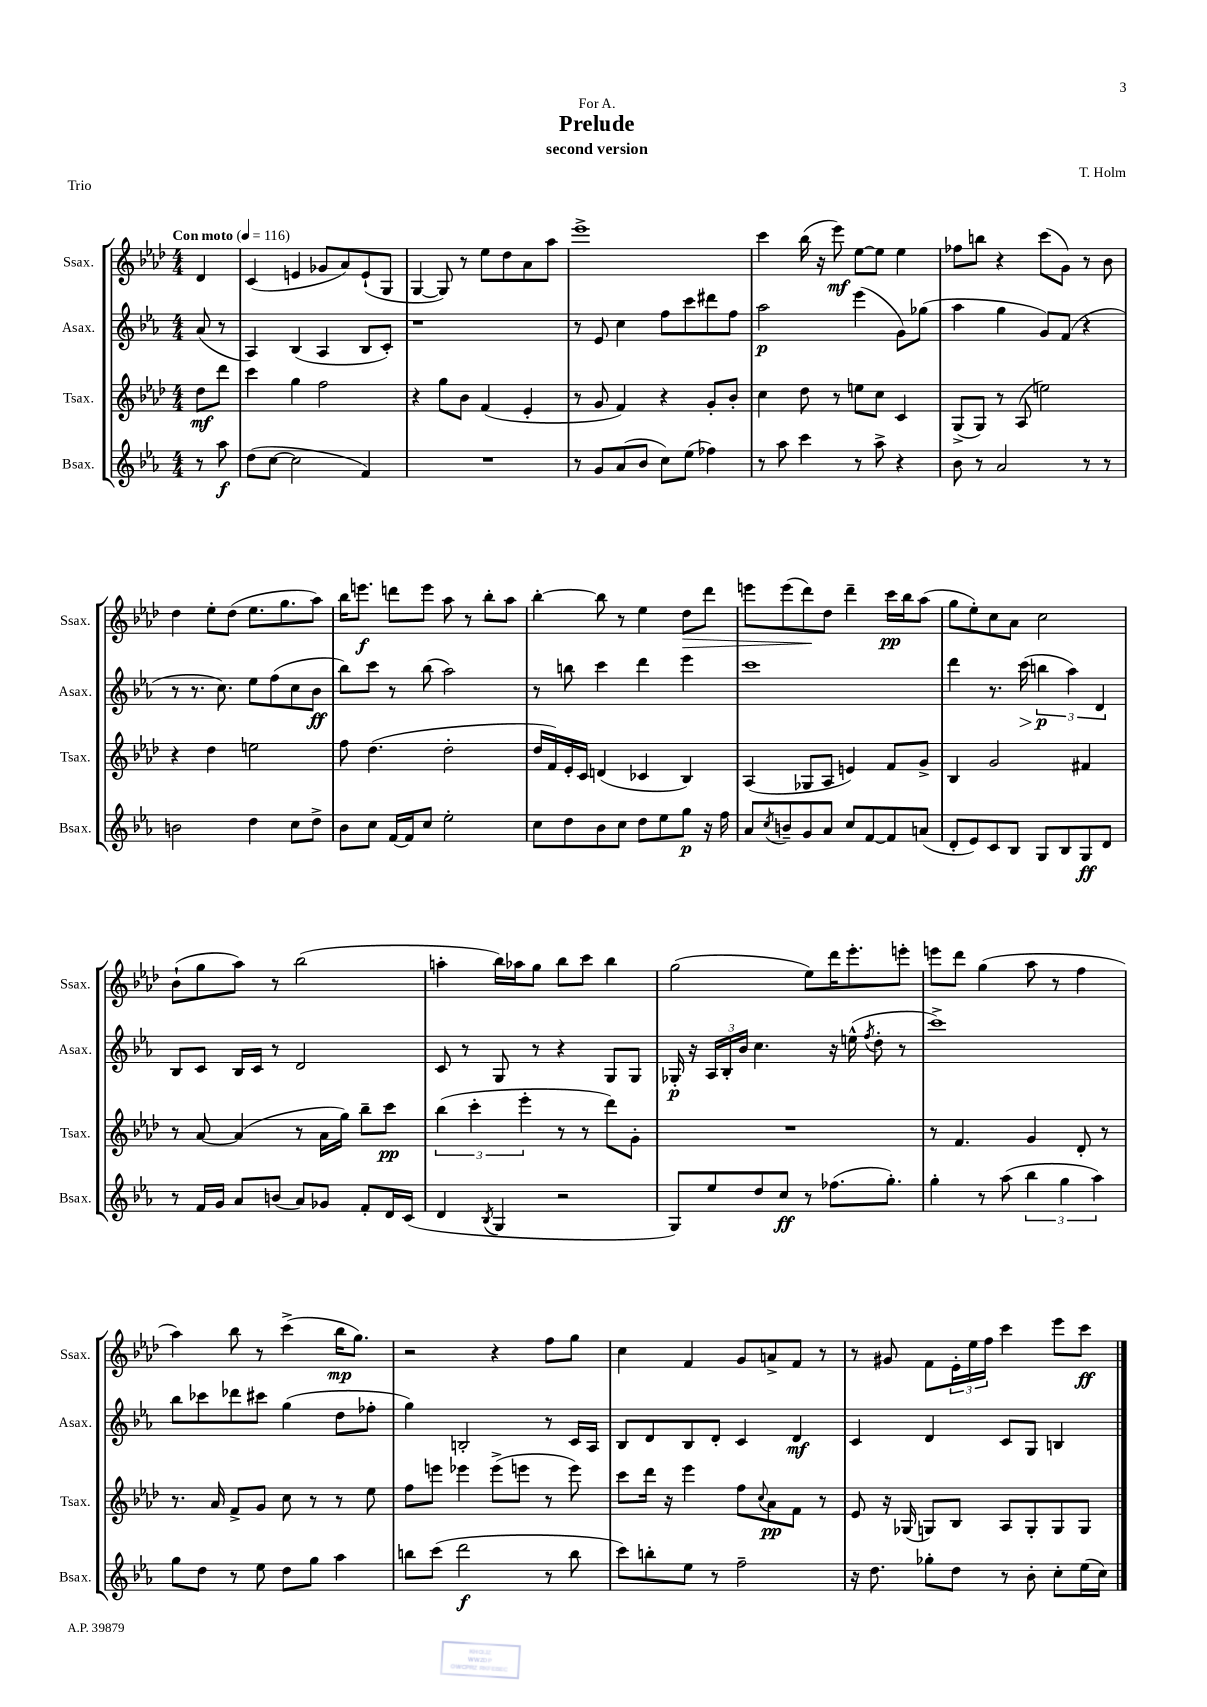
\header { title = "Prelude" composer = "T. Holm" subtitle = "second version" dedication = "For A." piece = "Trio" }
<<
\new StaffGroup <<
\new Staff = "s0" \with { instrumentName = "Ssax." shortInstrumentName = "Ssax." } {
    \clef treble \key aes \major \numericTimeSignature \time 4/4 \partial 4 \tempo "Con moto" 4 = 116
    des'4 |
    c'4( e'4 ges'8 aes'8) e'8-!( g8 |
    g4~ g8) r8 ees''8 des''8 aes'8 aes''8 |
    ees'''1-> |
    c'''4 bes''16( r16 ees'''8\mf) ees''8~ ees''8 ees''4 |
    fes''8 b''8 r4 c'''8( g'8) r8 bes'8 |
    des''4 ees''8-. des''8( ees''8. g''8. aes''8) |
    bes''16 e'''8.\f d'''8 e'''8 aes''8 r8 bes''8-. aes''8 |
    bes''4~-. bes''8 r8 ees''4 des''8\> des'''8 |
    e'''8 e'''8( des'''8\!) des''8 des'''4-- c'''16\pp bes''16 aes''8( |
    g''8 ees''8-.) c''8 aes'8 c''2 |
    bes'8-!( g''8 aes''8) r8 bes''2( |
    a''4-. bes''16) aes''16 g''8 bes''8 c'''8 bes''4 |
    g''2( ees''8) des'''16 ees'''8.-. e'''8-. |
    e'''8 des'''8 g''4( aes''8 r8 f''4 |
    aes''4) bes''8 r8 c'''4->( bes''16\mp g''8.) |
    r2 r4 f''8 g''8 |
    c''4 f'4 g'8 a'8-> f'8 r8 |
    r8 gis'8 f'8 \tuplet 3/2 { ees'16-. ees''16 f''16 } c'''4 ees'''8 c'''8\ff \bar "|." |
}
\new Staff = "s1" \with { instrumentName = "Asax." shortInstrumentName = "Asax." } {
    \clef treble \key ees \major \numericTimeSignature \time 4/4 \partial 4
    aes'8( r8 |
    aes4) bes4( aes4 bes8 c'8-.) |
    r1 |
    r8 ees'8 c''4 f''8 c'''8 dis'''8 f''8 |
    aes''2\p ees'''4( g'8) ges''8( |
    aes''4 g''4 g'8) f'8( r4 |
    r8 r8. c''8.) ees''8 f''8( c''8 bes'8\ff |
    bes''8) c'''8 r8 bes''8( aes''2) |
    r8 b''8 c'''4 d'''4 ees'''4 |
    c'''1 |
    d'''4 r8. c'''16\>( \tuplet 3/2 { b''4\p\! aes''4) d'4 } |
    bes8 c'8 bes16 c'16 r8 d'2 |
    c'8 r8 g8 r8 r4 g8 g8 |
    ges16-.\p r16 \tuplet 3/2 { aes16 bes16-. bes'16 } c''4. r16 e''16-^( \acciaccatura { f''8 } d''8-. r8 |
    c'''1->) |
    bes''8 ces'''8 des'''8 cis'''8 g''4( d''8 fes''8-. |
    g''4) b2-. r8 c'16 aes16 |
    bes8 d'8 bes8 d'8-. c'4 d'4\mf |
    c'4 d'4 c'8 g8 b4 \bar "|." |
}
\new Staff = "s2" \with { instrumentName = "Tsax." shortInstrumentName = "Tsax." } {
    \clef treble \key aes \major \numericTimeSignature \time 4/4 \partial 4
    des''8\mf des'''8 |
    c'''4 g''4 f''2 |
    r4 g''8 bes'8 f'4( ees'4-. |
    r8 g'8 f'4) r4 g'8-. bes'8-. |
    c''4 des''8 r8 e''8 c''8 c'4 |
    g8->( g8) r8 aes8( e''2) |
    r4 des''4 e''2 |
    f''8 des''4.( des''2-. |
    des''16 f'16) ees'16-. c'16 d'4( ces'4 bes4) |
    aes4( ges8 aes8 e'4) f'8 g'8-> |
    bes4 g'2 fis'4 |
    r8 aes'8~ aes'4( r8 aes'16 g''16) bes''8-- c'''8\pp |
    \tuplet 3/2 { bes''4( c'''4-. ees'''4-. } r8 r8 des'''8) g'8-. |
    R1 |
    r8 f'4. g'4 des'8-. r8 |
    r8. aes'16 f'8-> g'8 c''8 r8 r8 ees''8 |
    f''8 e'''8 ees'''4 ees'''8->( e'''8 r8 e'''8) |
    c'''8 des'''16 r16 ees'''4 f''8 \appoggiatura { c''8 } aes'8\pp f'8 r8 |
    ees'8 r16 ges16( g8) bes8 aes8 g8-. g8 g8 \bar "|." |
}
\new Staff = "s3" \with { instrumentName = "Bsax." shortInstrumentName = "Bsax." } {
    \clef treble \key ees \major \numericTimeSignature \time 4/4 \partial 4
    r8 aes''8\f |
    d''8( c''8~ c''2 f'4) |
    R1 |
    r8 g'8 aes'8( bes'8 c''8) ees''8( fes''4) |
    r8 aes''8 c'''4 r8 aes''8-> r4 |
    bes'8 r8 aes'2 r8 r8 |
    b'2 d''4 c''8 d''8-> |
    bes'8 c''8 f'16~ f'16 c''8 ees''2-. |
    c''8 d''8 bes'8 c''8 d''8 ees''8 g''8\p r16 f''16 |
    aes'8 \acciaccatura { c''8 } b'8-- g'8 aes'8 c''8 f'8~ f'8 a'8( |
    d'8-. ees'8) c'8 bes8 g8 bes8 g8\ff d'8 |
    r8 f'16 g'16 aes'8 b'8( aes'8) ges'8 f'8-. d'16 c'16( |
    d'4 \acciaccatura { bes8 } g4 r2 |
    g8) ees''8 d''8 c''8\ff r8 fes''8.( g''8.-.) |
    g''4-. r8 aes''8( \tuplet 3/2 { bes''4 g''4 aes''4) } |
    g''8 d''8 r8 ees''8 d''8 g''8 aes''4 |
    b''8 c'''8( d'''2\f r8 b''8 |
    c'''8) b''8-. ees''8 r8 f''2-- |
    r16 d''8. ges''8-. d''8 r8 bes'8-. c''8-. ees''16( c''16) \bar "|." |
}
>>
>>
\layout { \context { \Score \remove "Bar_number_engraver" } }
